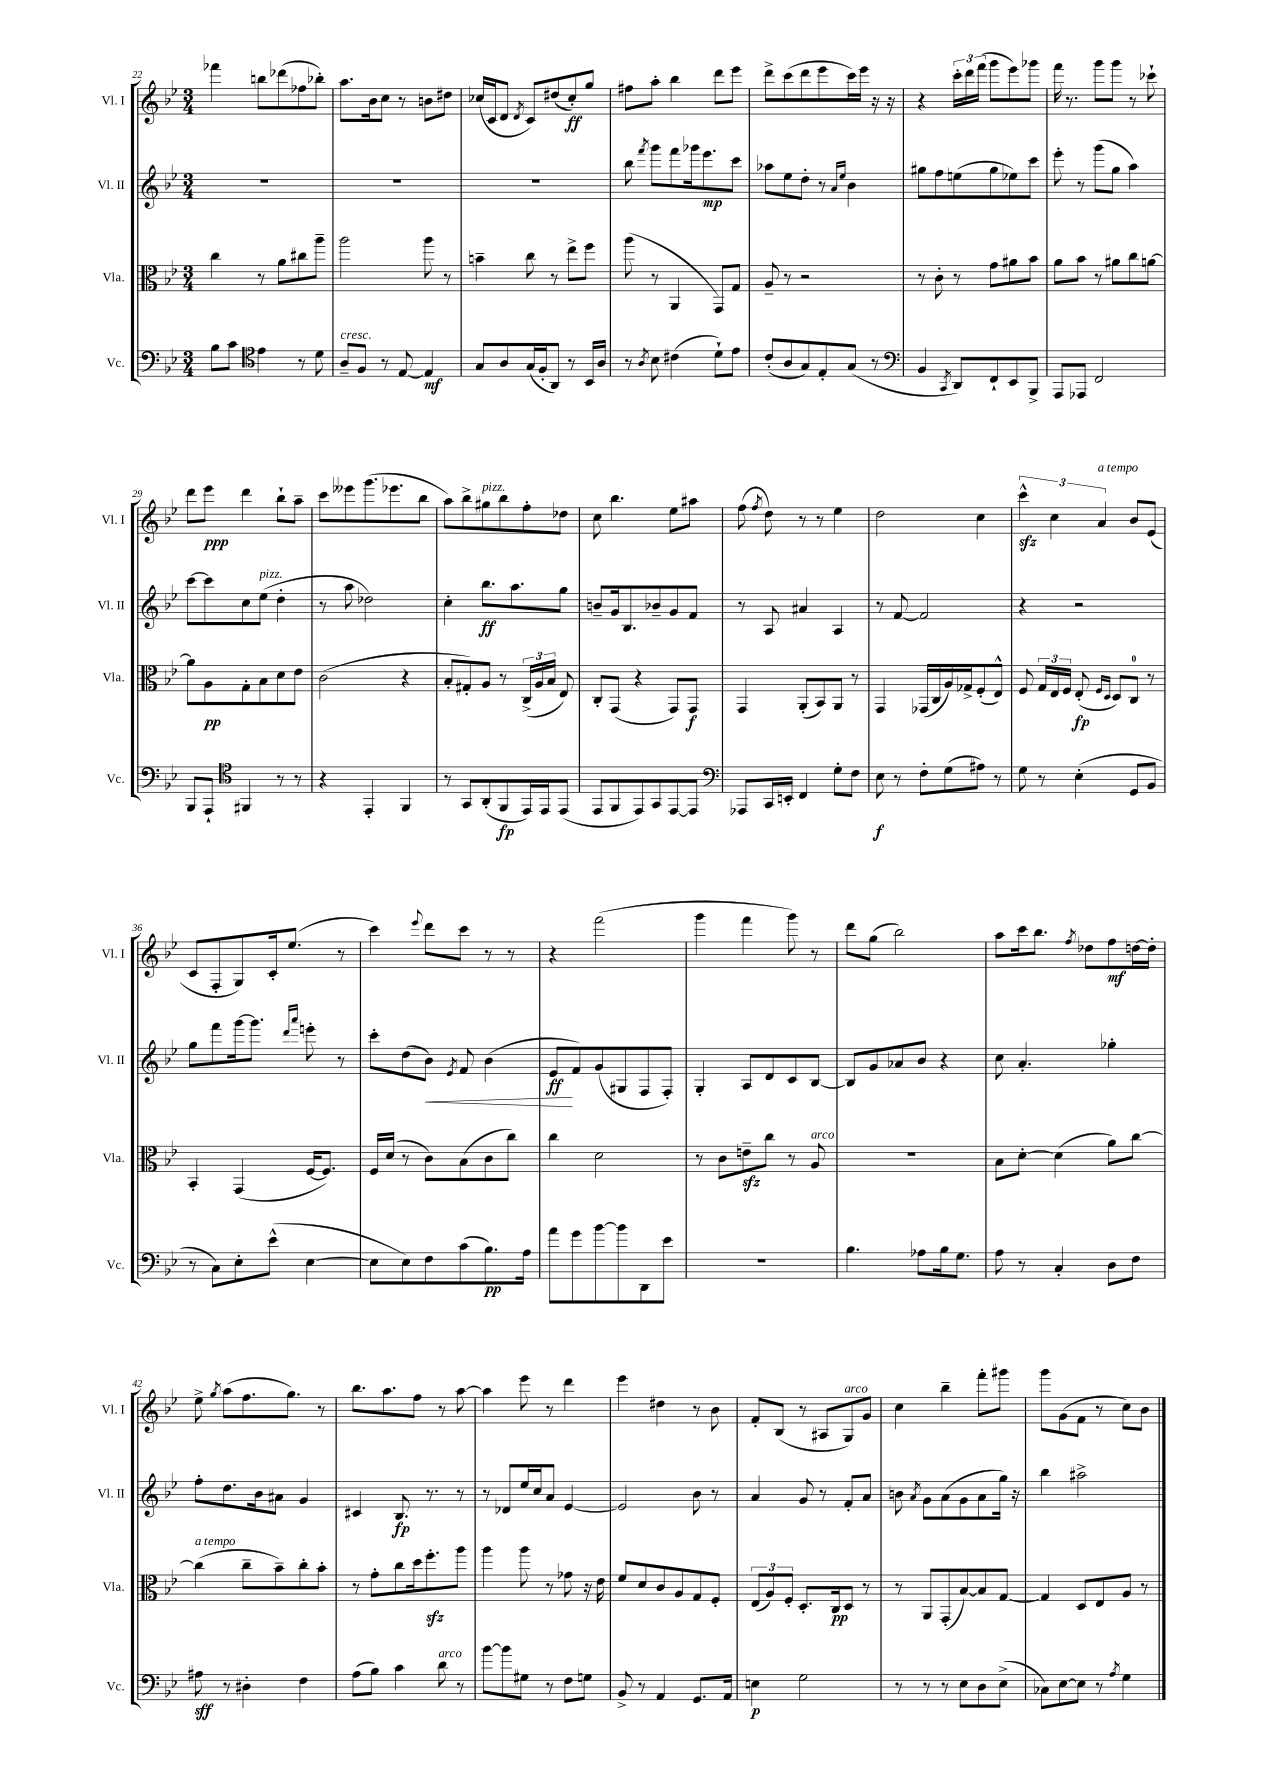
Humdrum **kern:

**kern	**kern	**kern	**kern
*staff4	*staff3	*staff2	*staff1
*clefF4	*clefC3	*clefG2	*clefG2
*k[b-e-]	*k[b-e-]	*k[b-e-]	*k[b-e-]
*M3/4	*M3/4	*M3/4	*M3/4
8B-\L	4cc\	2.r	4fff-\
8c\J	.	.	.
*clefC4	*	*	*
4e-\	8r	.	8bb\L
.	8a\L	.	(8ddd-\
8r	8cc#\	.	8ff-\
8d\	8aa~\J	.	8bb-'\J)
=	=	=	=
8A~/L	2aa\	2.r	8.aa\L
8F/J	.	.	.
.	.	.	16b-\k
8r	.	.	8cc\J
[8E-/	.	.	8r
4E-/]	8aa\	.	8b\L
.	8r	.	8dd#\J
=	=	=	=
8G/L	4b~\	2.r	(16cc-/LL
.	.	.	16c/J
8A/	.	.	8d/J
.	.	.	8qd/
(16G/L	8cc\	.	8c/L)
16F'/J	.	.	.
8AA/J)	8r	.	(8dd#/
8r	8ee-^\L	.	8cc-'/)
16BB-/LL	8ff\J	.	8gg/J
16A/JJ	.	.	.
=	=	=	=
8r	(8aa\	8bb-\	8ff#\L
8qA/	.	8qfff/	.
8B-\	8r	8ggg\L	8aa'\J
(4c#\	4AA/	8fff\	4bb-\
.	.	16ggg-\k	.
.	.	8.eee-\	.
8d`\L)	8GG/L)	.	8ddd\L
8e-\J	8G/J	8ccc\J	8eee-\J
=	=	=	=
(8c'/L	8A~/	8aa-\L	8ddd^\L
8A/	8r	8ee-\	(8ccc\
8G/)	2r	8dd'\J	8ddd\
8E-'/	.	8r	8eee-\
.	.	16qqa/LL	.
.	.	16qqee-/JJ	.
(8G/J	.	4b-\	16ccc\L)
.	.	.	16eee-\JJ
8r	.	.	16r
.	.	.	16r
=	=	=	=
*clefF4	*	*	*
4BB-/	8r	8gg#\L	4r
.	8c'\	8ff\	.
8qCC/	.	.	.
8DD/L)	8r	(8ee\	24ccc'\LL
.	.	.	24ddd\
.	.	.	(24fff\JJ
8FF`/	8g\L	8gg#\	8ggg\L
8EE-/	8a#\	8ee-\)	8eee-\)
8BBB-^/J	8b-\J	8ccc\J	8ggg-\J
=	=	=	=
8AAA/L	8a\L	8eee-'\	16fff\
.	.	.	8.r
8AAA-/J	8b-\J	8r	.
2FF/	8r	(8ggg\L	8ggg\L
.	8a#\L	8gg\J	8ggg\J
.	8cc\	4aa\)	8r
.	[8a\J	.	8ccc-`\
=	=	=	=
8BBB-/L	8a\]L	[8ccc\L	8ddd\L
8AAA`/J	8A\	8ccc\]	8eee-\J
*clefC4	*	*	*
4FF#/	8G'\	8cc\	4ddd\
.	8B-\	(8ee-\J	.
8r	8d\	4dd'\	8bb-`\L
8r	8e-\J	.	8aa~\J
=	=	=	=
4r	(2c\	8r	8ccc\L
.	.	8aa\	8eee--\
4EE-'/	.	2dd-\)	(8.ggg\
.	.	.	8.eee-\
4FF/	4r	.	.
.	.	.	8bb-\J
=	=	=	=
8r	8B-'/L	4cc'\	8aa\L)
8GG/L	8G#'/)	.	8bb-^\
(8AA'/	8A/J	8.bb-\L	8gg#\
8FF/	8r	.	8bb-\
.	.	8.aa\	.
16EE-/L)	(24C^/LL	.	8ff'\
.	24A/	.	.
16EE-/J	.	.	.
.	24B-/JJ	.	.
(8EE-/J	8E-/)	8gg\J	8dd-\J
=	=	=	=
8EE-/L	8C'/L	8b~/L	8cc\
8FF/	(8GG/J	16g/k	4.bb-\
.	.	8.B-/	.
8EE-/)	4r	.	.
8GG/	.	8b-~/	.
[8EE-/	8GG/L)	8g/	8ee-\L
8EE-/]J	8GG/J	8f/J	8aa#\J
=	=	=	=
*clefF4	*	*	*
8AAA-/L	4GG/	8r	(8ff\
.	.	.	8qff/
16CC/L	.	8A/	8dd\)
16EE'/JJ	.	.	.
4FF/	(8AA'/L	4a#/	8r
.	8BB-/)	.	8r
8G'\L	8AA/J	4A/	4ee-\
8F\J	8r	.	.
=	=	=	=
8E-\	4GG/	8r	2dd\
8r	.	[8f/	.
8F'\L	(16GG-/LL	2f/]	.
.	16C/	.	.
(8G\	16A/)	.	.
.	16G-^/J	.	.
8A#\J)	(8F'/	.	4cc\
8r	8E-^^/J)	.	.
=	=	=	=
8G\	8F/	4r	6ccc^^\
8r	24G/LL	.	.
.	24E-/	.	6cc\
.	24F/JJ	.	.
(4E-'\	(8E-'/	2r	.
.	.	.	6a/
.	16qqF/LL	.	.
.	16qqD/JJ	.	.
.	8D/L)	.	.
8GG/L	8C/J	.	8b-/L
8BB-/J	8r	.	(8e-/J
=	=	=	=
8r	4BB-'/	8gg\L	8c/L
8C\L)	.	8fff\	8F'/
8E-'\	(4GG/	[16ggg\k	8G/)
.	.	8.ggg\]J	.
(8e-^^\J	.	.	16c'/k
.	.	.	(8.ee-/J
.	.	16qqddd/LL	.
.	.	16qqaaa/JJ	.
[4E-\	[16F/LK	8eee'\	.
.	8.F/]J)	.	.
.	.	8r	8r
=	=	=	=
8E-\]L	16F/LL	8ccc'\L	4ccc\)
.	(16d/JJ	.	.
8E-\)	8r	(8dd\	.
.	.	.	8qqeee-/
8F\	8c\L)	8b-\J)	8ddd\L
.	.	8qe-/	.
(8c\	(8B-\	8f/	8ccc\J
8.B-\)	8c\	(4b-\	8r
.	8cc\J)	.	8r
16A\Jk	.	.	.
=	=	=	=
8a\L	4cc\	8e-/L	4r
8g\	.	8f/)	.
[8b-\	2d\	(8g/	(2fff\
8b-\]	.	8G#/	.
8DD\	.	8F/	.
8e-\J	.	8F'/J)	.
=	=	=	=
2.r	8r	4G'/	4ggg\
.	8c\L	.	.
.	8e~\	8A/L	4fff\
.	8cc\J	8d/	.
.	8r	8c/	8ggg\)
.	8A/	[8B-/J	8r
=	=	=	=
4.B-\	2.r	8B-/]L	8ddd\L
.	.	8g/	(8gg\J
.	.	8a-/	2bb-\)
8A-\L	.	8b-/J	.
16B-\k	.	4r	.
8.G\J	.	.	.
=	=	=	=
8A\	8B-\L	8cc\	8aa\L
8r	[8d'\J	4.a'/	16ccc\k
.	.	.	8.bb-\J
4C'/	(4d\]	.	.
.	.	.	8qff/
.	.	.	8dd-\L
8D\L	8a\L)	4gg-'\	8ff\
8F\J	[8cc\J	.	[16dd\L
.	.	.	16dd'\]JJ
=	=	=	=
8A#\	(4cc\]	8ff'\L	8ee-^\
.	.	.	8qgg/
8r	.	8.dd\	(8aa\L
4D#'\	8cc~\L	.	8.ff\
.	.	16b-\k	.
.	8b-~\)	8a#\J	.
.	.	.	8.gg\J)
4F\	8cc'\	4g/	.
.	8b-'\J	.	8r
=	=	=	=
(8A\L	8r	4c#/	8.bb-\L
8B-\J)	8g'\L	.	.
.	.	.	8.aa\
4c\	8cc\	8.B-/	.
.	16dd\k	.	8ff\J
.	8.ff'\	8.r	.
8d\	.	.	8r
8r	8aa\J	8r	[8aa\
=	=	=	=
[8b-\L	4aa\	8r	4aa\]
8b-\]	.	8d-/L	.
8G#\J	8aa\	16ee-/L	8eee-\
.	.	16cc/J	.
8r	8r	8a/J	8r
8F\L	8g-\	[4e-/	4ddd\
8G\J	16r	.	.
.	16e-\	.	.
=	=	=	=
8BB-^/	8f/L	2e-/]	4eee-\
8r	8d/	.	.
4AA/	8c/	.	4dd#\
.	8A/	.	.
8.GG/L	8G/	8b-\	8r
.	8F'/J	8r	8b-\
16AA/Jk	.	.	.
=	=	=	=
4E\	(12E-/L	4a/	8f'/L
.	12A/)	.	.
.	.	.	(8B-/J
.	12F'/J	.	.
2G\	8.D'/L	8g/	8r
.	.	8r	8A#/L
.	16C/k	.	.
.	8D/J	8f'/L	8G/)
.	8r	8a/J	8g/J
=	=	=	=
8r	8r	8b\	4cc\
.	.	8qa/	.
8r	8AA/L	8g\L	.
8r	(8GG'/	(8a\	4bb-~\
8E-\L	[8B-/)	8g\	.
8D\	8B-/]	8a\	8fff'\L
(8E-^\J	[8G/J	16gg\Jk)	8ggg#\J
.	.	16r	.
=	=	=	=
8C-\L)	4G/]	4bb-\	8ggg\L
[8E-\	.	.	(8g\
8E-\]J	8D/L	2aa#^\	8f\J
8r	8E-/	.	8r
8qA/	.	.	.
4G\	8A/J	.	8cc\L)
.	8r	.	8b-\J
==	==	==	==
*-	*-	*-	*-
